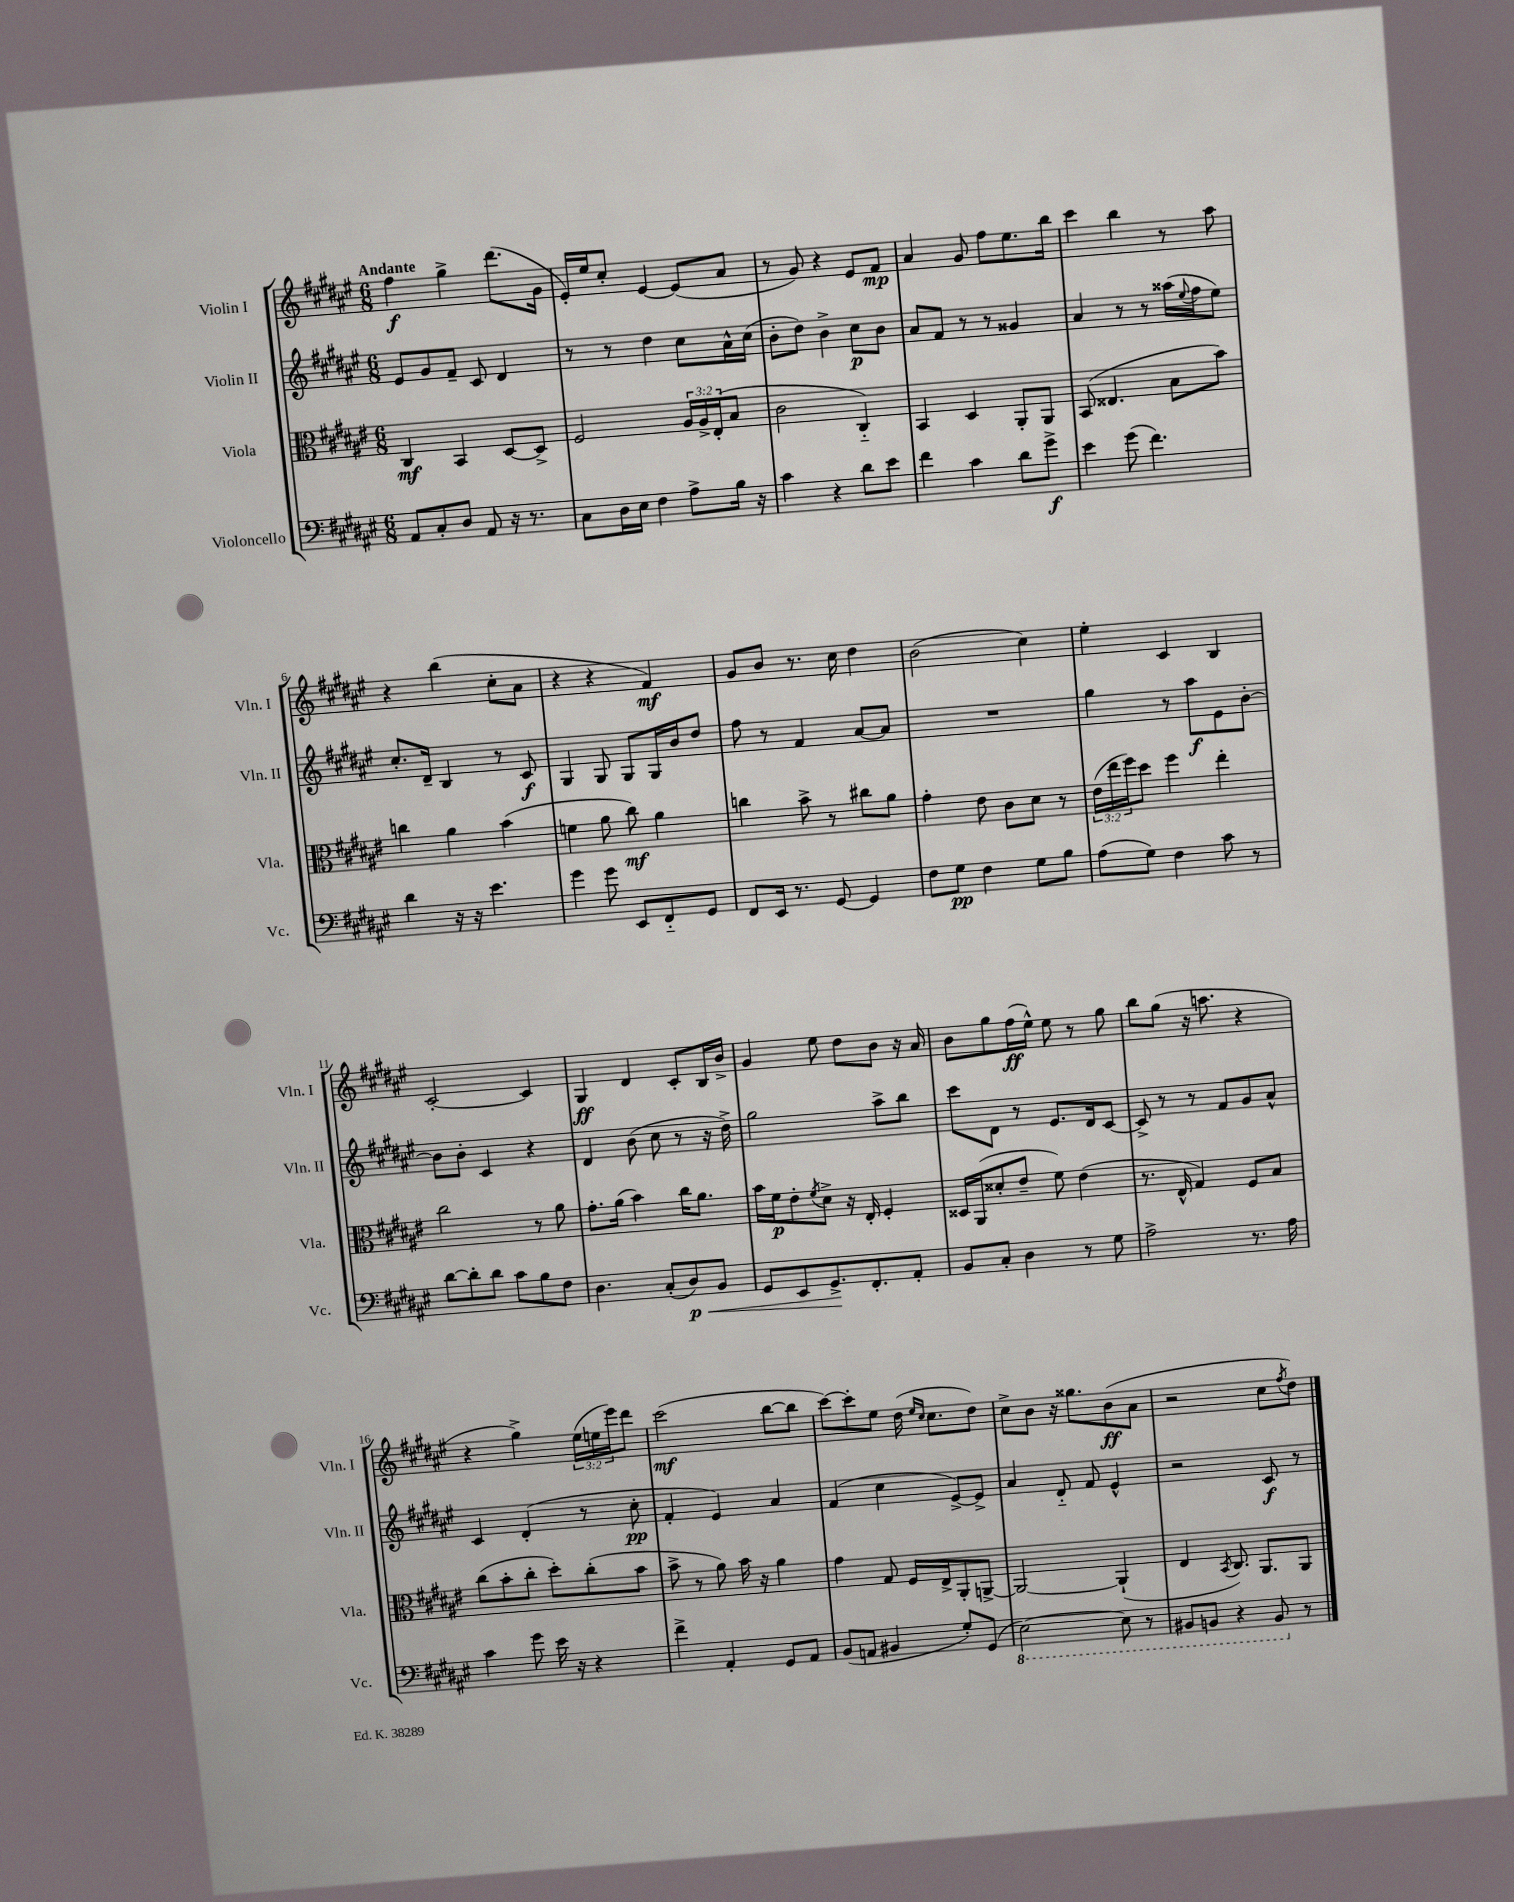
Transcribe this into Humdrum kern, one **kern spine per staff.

**kern	**kern	**kern	**kern
*staff4	*staff3	*staff2	*staff1
*clefF4	*clefC3	*clefG2	*clefG2
*k[f#c#g#d#a#e#]	*k[f#c#g#d#a#e#]	*k[f#c#g#d#a#e#]	*k[f#c#g#d#a#e#]
*M6/8	*M6/8	*M6/8	*M6/8
8AA#	4C#	8e#	4ff#
8C#'	.	8g#	.
8D#	4BB	8f#~	4gg#^
8AA#	.	8c#	.
16r	[8D#	4d#	(8.ddd#
8.r	.	.	.
.	8D#^]	.	.
.	.	.	16g#
=	=	=	=
8C#	2F#	8r	16e#')
.	.	.	16ee#
16D#	.	8r	8cc#'
16E#	.	.	.
4F#	.	4dd#	[4e#
8A#^	24A#	8cc#	(8e#]
.	24A#^	.	.
.	(24E#'	.	.
16B	8B	16a#^^	8a#
16r	.	(16cc#	.
=	=	=	=
4c#	2c#	8b'	8r
.	.	8dd#)	8g#)
4r	.	4b^	4r
8d#	4C#'~)	8cc#	8e#
8e#	.	8b	8f#
=	=	=	=
4f#	4BB	8a#	4a#
.	.	8f#	.
4c#	4D#	8r	8g#
.	.	8r	8ff#
8d#	8AA#'	4g##	8.ee#
8g#^	8AA#	.	.
.	.	.	16bb
=	=	=	=
4e#	(8BB	4a#	4ccc#
.	4.E##	.	.
(8g#	.	8r	4bb
4.f#)	.	8r	.
.	8B	(16aa##	8r
.	.	8qqee#	.
.	.	16ff#	.
.	8b)	8ee#)	8aa#
=	=	=	=
4d#	4cc	8.cc#'	4r
.	.	16d#~	.
16r	4a#	4B	(4bb
16r	.	.	.
4.e#	.	.	.
.	(4b	8r	8cc#'
.	.	8c#	8a#
=	=	=	=
4g#	4f	4G#	4r
8g#	8a#	8G#	4r
8EE#	8cc#)	8G#	.
8FF#'~	4a#	16G#	4f#)
.	.	16b	.
8GG#	.	8dd#	.
=	=	=	=
8FF#	4cc	8ff#	8g#
16EE#	.	8r	8b
8.r	.	.	.
.	8b^	4f#	8.r
[8GG#	8r	.	.
.	.	.	16cc#
4GG#]	8cc#	[8a#	4dd#
.	8a#	8a#]	.
=	=	=	=
8F#	4g#'	2.r	(2b
8G#	.	.	.
4F#	8e#	.	.
.	8c#	.	.
8G#	8d#	.	4cc#)
8B	8r	.	.
=	=	=	=
(8A#	(24e#	4gg#	4ee#'
.	24ee#	.	.
.	24ff#)	.	.
8G#)	8dd#	.	.
4F#	4ff#	8r	4c#
.	.	8aa#	.
8c#	4ee#'	8e#	4B
8r	.	[8b'	.
=	=	=	=
[8d#	2cc#	8b]	[2c#'
8d#']	.	8b'	.
8d#	.	4c#	.
8c#	.	.	.
8B	8r	4r	4c#]
8F#	8a#	.	.
=	=	=	=
4.D#	8.g#'	4d#	4G#
.	(16a#	.	.
.	4b)	(8b	4d#
(8C#'	.	8cc#	.
8D#)	16cc#	8r	8c#'
.	8.a#	.	.
8BB	.	16r	16B
.	.	16dd#^)	16b^
=	=	=	=
8GG#	16b	2gg#	4g#
.	16f#	.	.
8EE#	8e#'	.	.
.	8qf#	.	.
8.GG#^	8d#^	.	8ee#
.	16r	.	8dd#
8.FF#'	16E#'	.	.
.	4F#'	8aa#^	8b
8AA#'	.	8bb	16r
.	.	.	16a#
=	=	=	=
8BB	16D##	8ccc#	8b
.	(16AA#	.	.
8C#'	8d##'	8d#	8gg#
4D#	8e#~	8r	(16ff#
.	.	.	16ee#^^)
.	8f#)	8.e#	8ee#
8r	(4e#	.	8r
.	.	16d#	.
8G#	.	[8c#	8gg#
=	=	=	=
2A#^	8.r	8c#^]	8bb
.	.	8r	(8gg#
.	16E#^^	.	.
.	4G#)	8r	16r
.	.	.	8.aa
.	.	8f#	.
8.r	8F#	8g#	4r
.	8B	8a#^^	.
16A#	.	.	.
=	=	=	=
4c#	(8cc#	4c#	4r
.	8b'	.	.
8g#	8cc#'	(4d#'	4gg#^)
16e#	8dd#')	.	.
16r	.	.	.
4r	(8cc#'	8r	(24ee#
.	.	.	24ee
.	.	.	24eee#)
.	8b	8cc#'	8ddd#
=	=	=	=
4f#^	8b^	4f#'	(2ccc#
.	8r	.	.
4AA#'	8a#)	4e#)	.
.	16b	.	.
.	16r	.	.
8GG#	4a#	4a#	[8bb
8AA#	.	.	8bb]
=	=	=	=
(8BB	4g#	(4f#	[8ccc#)
8AA	.	.	8ccc#']
4BB#	8G#	4cc#	8ee#
.	16F#	.	(16dd#
.	.	.	16qqee#
.	.	.	16qqcc#
.	16E#^	.	8.cc#
8G#')	8AA#'	[8e#^)	.
(8GG#	[8AA^	8e#^]	8dd#)
=	=	=	=
[2EE#)	2AA_	4a#	8cc#^
.	.	.	8b
.	.	8d#'~	16r
.	.	.	8.gg##
.	.	8f#	.
8EE#]	(4AA`]	4e#^^	(8b
8r	.	.	8a#
=	=	=	=
8BBB#	4E#	2r	2r
8BBB	.	.	.
.	8qBB	.	.
4r	8.C#)	.	.
.	8.AA#	.	.
8BBB	.	8c#	8cc#
.	.	.	8qff#
8r	8AA#	8r	8dd#)
==	==	==	==
*-	*-	*-	*-
